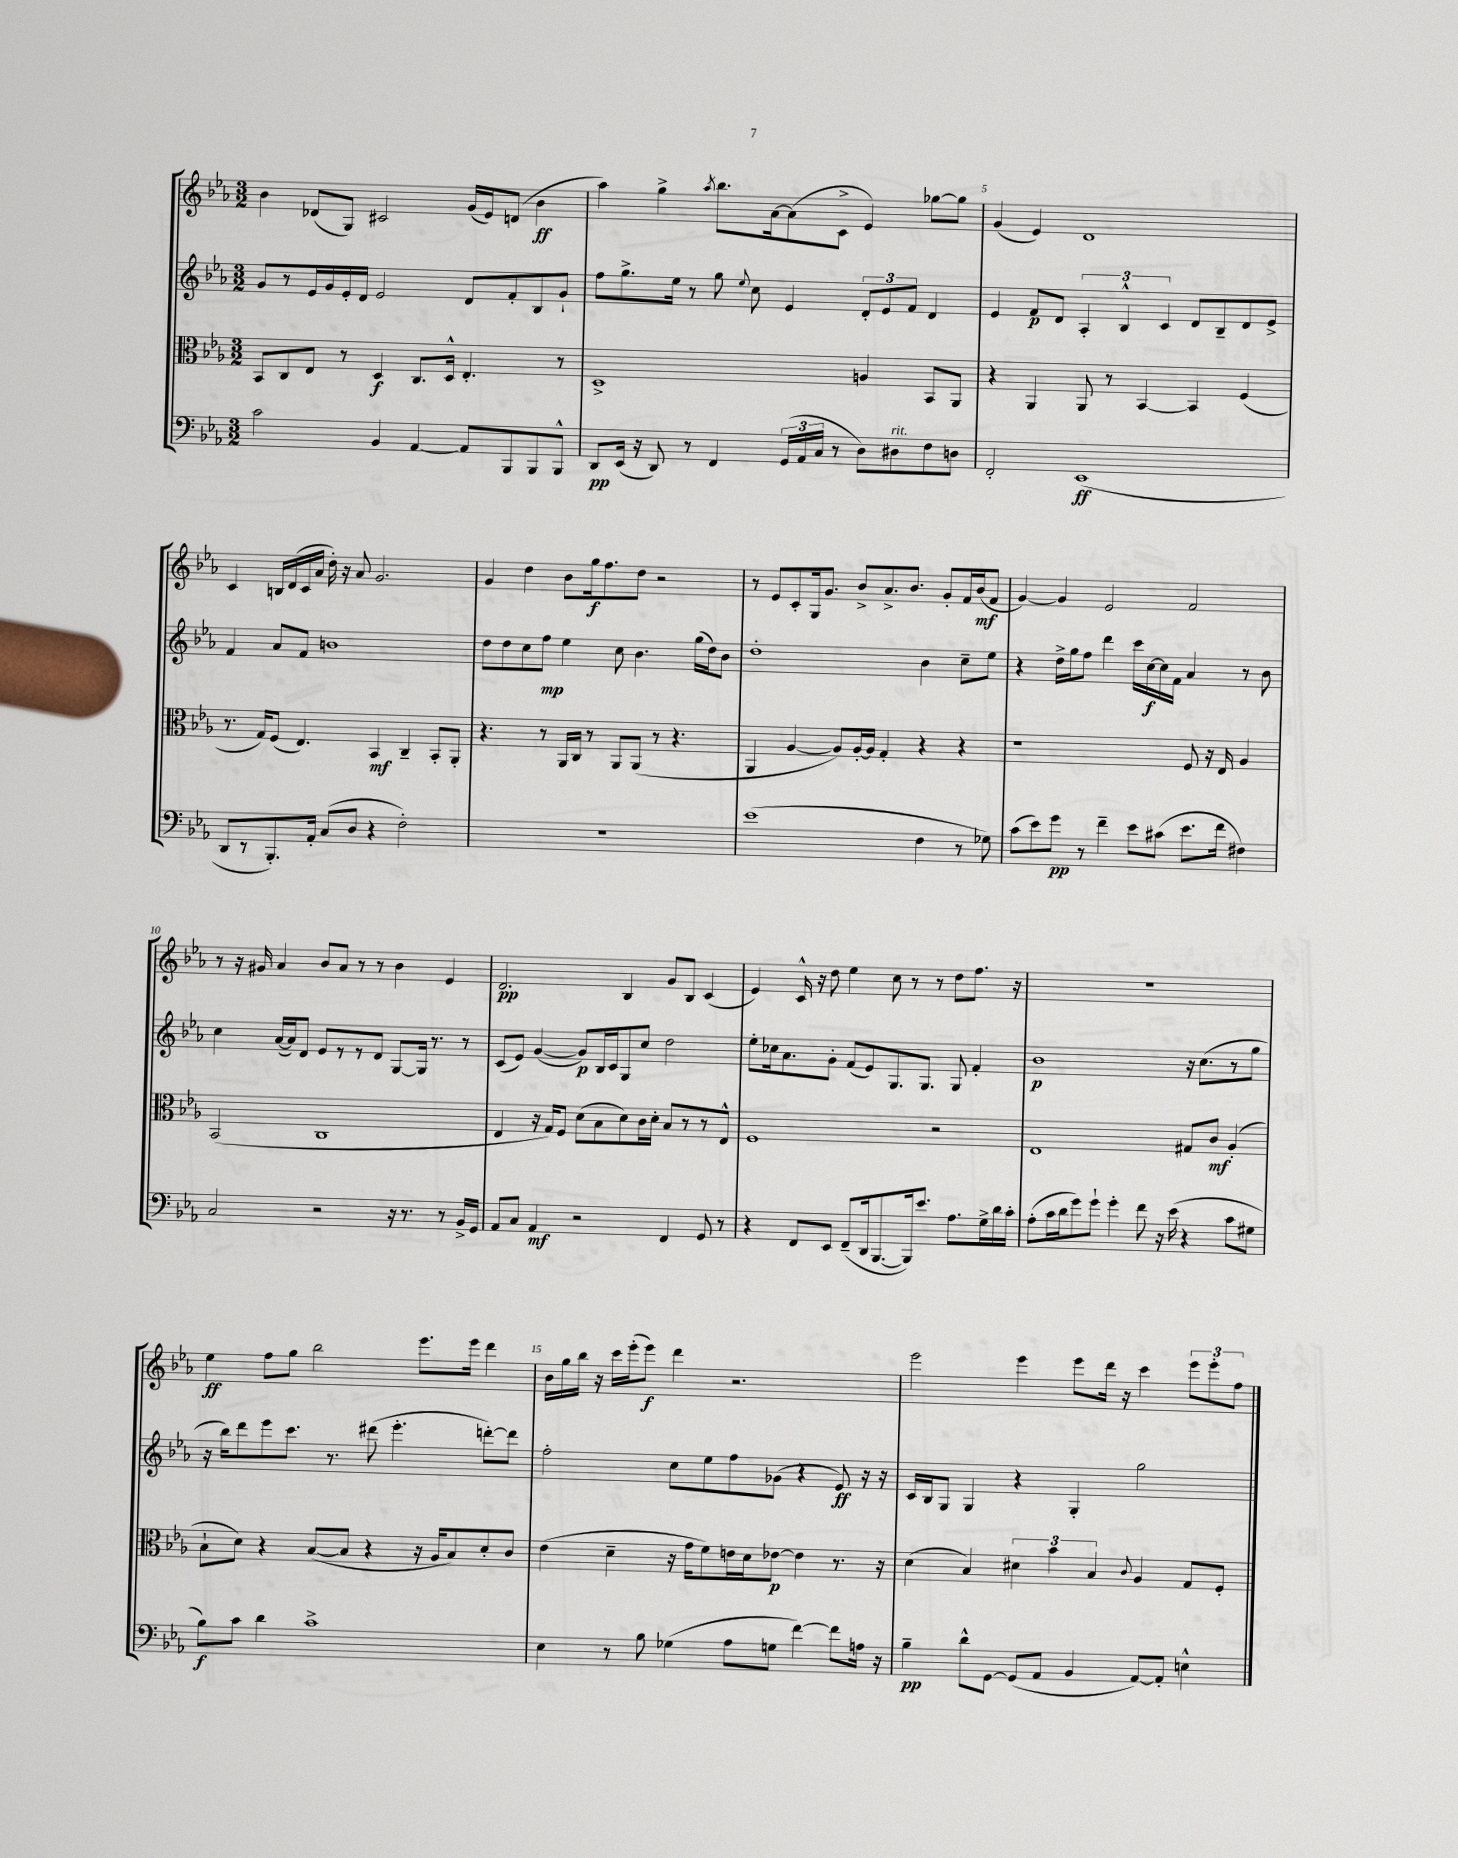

**kern	**dynam	**kern	**dynam	**kern	**dynam	**kern	**dynam
*part4	*part4	*part3	*part3	*part2	*part2	*part1	*part1
*staff4	*staff4	*staff3	*staff3	*staff2	*staff2	*staff1	*staff1
*clefF4	*	*clefC3	*	*clefG2	*	*clefG2	*
*k[b-e-a-]	*	*k[b-e-a-]	*	*k[b-e-a-]	*	*k[b-e-a-]	*
*M3/2	*	*M3/2	*	*M3/2	*	*M3/2	*
=3	=3	=3	=3	=3	=3	=3	=3
2c\	.	8BB-/L	.	8g/L	.	4b-\	.
.	.	8C/	.	8r	.	.	.
.	.	8E-/J	.	16e-/L	.	(8d-X/L	.
.	.	.	.	16g/	.	.	.
.	.	8r	.	16e-'/	.	8G/J)	.
.	.	.	.	16d/JJ	.	.	.
4BB-/	.	4D/	f	2e-/	.	2c#X/	.
[4AA-/	.	8.C/L	.	.	.	.	.
.	.	16D^^/Jk	.	.	.	.	.
8AA-/L]	.	4.E-'/	.	8d/L	.	(16g/LL	.
.	.	.	.	.	.	16e-/J)	.
8BBB-/	.	.	.	8f'/	.	(8dn/J	.
8BBB-/	.	.	.	8B-/	.	4b-\	ff
8BBB-^^/J	.	8r	.	8g`/J	.	.	.
=4	=4	=4	=4	=4	=4	=4	=4
8DD/L	pp	1D^	.	8ff\L	.	4aa-\)	.
(16EE-/Jk	.	.	.	8.gg^\	.	.	.
16r	.	.	.	.	.	.	.
8DD/)	.	.	.	.	.	4gg^\	.
.	.	.	.	16ee-\Jk	.	.	.
8r	.	.	.	8r	.	.	.
.	.	.	.	.	.	8qaa-/	.
4FF/	.	.	.	8gg\	.	8.bb-\L	.
.	.	.	.	8qqee-/	.	.	.
.	.	.	.	8cc\	.	.	.
.	.	.	.	.	.	[16a-\k	.
(24GG/LL	.	.	.	4e-/	.	(8a-\]	.
24AA-/	.	.	.	.	.	.	.
24C/JJ	.	.	.	.	.	.	.
8r	.	.	.	.	.	8c^\J	.
8D\L)	.	4An/	.	12d'/L	.	4e-/)	.
.	.	.	.	12e-/	.	.	.
!LO:TX:a:i:t=rit.	!	!	!	!	!	!	!
8D#X\	.	.	.	.	.	.	.
.	.	.	.	12f/J	.	.	.
8F\	.	8BB-/L	.	4d/	.	[8gg-X\L	.
8Dn\J	.	8AA-/J	.	.	.	8gg-\J]	.
=5	=5	=5	=5	=5	=5	=5	=5
2FF'/	.	4r	.	4e-/	.	(4g/	.
.	.	4AA-/	.	8f/L	p	4e-/)	.
.	.	.	.	8d/J	.	.	.
(1EE-	ff	8AA-/	.	6A-'/	.	1d	.
.	.	8r	.	.	.	.	.
.	.	.	.	6B-^^/	.	.	.
.	.	[4BB-/	.	.	.	.	.
.	.	.	.	6c/	.	.	.
.	.	4BB-/]	.	8d/L	.	.	.
.	.	.	.	8B-~/	.	.	.
.	.	(4F/	.	8d/	.	.	.
.	.	.	.	8e-^/J	.	.	.
!!LO:LB:g=z
=6	=6	=6	=6	=6	=6	=6	=6
8DD/L	.	8.r	.	4f/	.	4c/	.
8r	.	.	.	.	.	.	.
.	.	16G/KL)	.	.	.	.	.
8.BBB-'/)	.	(8F/J	.	8a-/L	.	16Bn/LL	.
.	.	.	.	.	.	(16d/	.
.	.	4.E-/)	.	8f/J	.	16c/	.
16AA-'/Jk	.	.	.	.	.	16a-/JJ	.
(8C/L	.	.	.	1bn	.	16dd'\)	.
.	.	.	.	.	.	16r	.
8D/J	.	.	.	.	.	8a-/	.
4r	.	4BB-/	mf	.	.	2.g/	.
2F'\)	.	4C~/	.	.	.	.	.
.	.	8BB-'/L	.	.	.	.	.
.	.	8AA-'/J	.	.	.	.	.
=7	=7	=7	=7	=7	=7	=7	=7
1.r	.	4.r	.	8dd\L	.	4g/	.
.	.	.	.	8dd\	.	.	.
.	.	.	.	8cc\	.	4dd\	.
.	.	8r	.	8ff\J	mp	.	.
.	.	16AA-/LL	.	4ee-\	.	8b-\L	.
.	.	16C/JJ	.	.	.	.	.
.	.	8r	.	.	.	16gg\k	f
.	.	.	.	.	.	8.ff\	.
.	.	8AA-/L	.	8cc\	.	.	.
.	.	(8AA-/J	.	4.b-\	.	8dd\J	.
.	.	8r	.	.	.	2r	.
.	.	4.r	.	.	.	.	.
.	.	.	.	(16gg\LL	.	.	.
.	.	.	.	16dd\J)	.	.	.
.	.	.	.	8b-\J	.	.	.
=8	=8	=8	=8	=8	=8	=8	=8
(1e-	.	4AA-/	.	1dd'	.	8r	.
.	.	.	.	.	.	8e-/L	.
.	.	[4A-/	.	.	.	8c'/	.
.	.	.	.	.	.	16G/k	.
.	.	.	.	.	.	8.g/J	.
.	.	8A-/L])	.	.	.	.	.
.	.	[16A-'/L	.	.	.	8b-^/L	.
.	.	16A-/JJ]	.	.	.	.	.
.	.	4G'/	.	.	.	8.a-^/	.
.	.	.	.	.	.	8.b-/J	.
4F\	.	4r	.	4b-\	.	.	.
.	.	.	.	.	.	8g'/L	.
8r	.	4r	.	8cc~\L	.	16f/L	.
.	.	.	.	.	.	(16b-/J	mf
8G-X\)	.	.	.	8ee-\J	.	8f/J	.
=9	=9	=9	=9	=9	=9	=9	=9
(8c\L	.	1r	.	4r	.	[4g/)	.
8e-\)	.	.	.	.	.	.	.
8g\J	pp	.	.	16dd^\LL	.	4g/]	.
.	.	.	.	16gg\J	.	.	.
8r	.	.	.	8ff\J	.	.	.
4f~\	.	.	.	4ddd\	.	2e-/	.
8e-\L	.	.	.	16ccc\LL	.	.	.
.	.	.	.	[16cc\	f	.	.
(8c#X\J	.	.	.	16cc\]	.	.	.
.	.	.	.	16f\JJ	.	.	.
8.e-\L	.	8F/	.	4a-/	.	2f/	.
.	.	16r	.	.	.	.	.
16f\Jk	.	16E-/	.	.	.	.	.
4F#X\)	.	4A-/	.	8r	.	.	.
.	.	.	.	8b-\	.	.	.
!!LO:LB:g=z
=10	=10	=10	=10	=10	=10	=10	=10
2C/	.	(2BB-/	.	4cc\	.	8r	.
.	.	.	.	.	.	16r	.
.	.	.	.	.	.	16g#X/	.
.	.	.	.	([16a-/LL	.	4a-/	.
.	.	.	.	16a-/J])	.	.	.
.	.	.	.	8d/J	.	.	.
2r	.	1C	.	8e-/L	.	8b-/L	.
.	.	.	.	8r	.	8a-/J	.
.	.	.	.	8r	.	8r	.
.	.	.	.	8d/J	.	8r	.
16r	.	.	.	[8G/L	.	4b-\	.
8.r	.	.	.	.	.	.	.
.	.	.	.	16G/Jk]	.	.	.
.	.	.	.	8.r	.	.	.
8r	.	.	.	.	.	4e-/	.
16BB-^/LL	.	.	.	8r	.	.	.
16GG/JJ	.	.	.	.	.	.	.
=11	=11	=11	=11	=11	=11	=11	=11
8AA-/L	.	4E-/	.	(8c/L	.	2.d/	pp
8C/J	.	.	.	8e-/J)	.	.	.
4AA-/	mf	16r	.	([4g/	.	.	.
.	.	16G/KL)	.	.	.	.	.
.	.	8F/J	.	.	.	.	.
2r	.	(8d\L	.	8g/L])	p	.	.
.	.	8B-\	.	16B-/L	.	.	.
.	.	.	.	16c/J	.	.	.
.	.	8d\)	.	8G/	.	4B-/	.
.	.	16c\L	.	8cc/J	.	.	.
.	.	16d'\JJ	.	.	.	.	.
4FF/	.	8B-/L	.	2dd\	.	8g/L	.
.	.	8r	.	.	.	8B-/J	.
8GG/	.	8r	.	.	.	(4c/	.
8r	.	8E-^^/J	.	.	.	.	.
=12	=12	=12	=12	=12	=12	=12	=12
4r	.	1F	.	8ee-'\L	.	4e-/)	.
.	.	.	.	16cc-X\k	.	.	.
.	.	.	.	8.a-\	.	.	.
8FF/L	.	.	.	.	.	16c^^/	.
.	.	.	.	.	.	16r	.
8EE-/J	.	.	.	8g'\J	.	8dd\	.
(8FF~/L	.	.	.	(8f/L	.	4ee-\	.
16DD/k	.	.	.	8e-/)	.	.	.
[8.BBB-/	.	.	.	.	.	.	.
.	.	.	.	8.G/	.	8cc\	.
16BBB-/k])	.	.	.	.	.	8r	.
8.e-/J	.	.	.	8.G/J	.	.	.
.	.	2r	.	.	.	8r	.
8.A-\L	.	.	.	8G/	.	8dd\L	.
.	.	.	.	4f'/	.	8.ff\J	.
16G^\L	.	.	.	.	.	.	.
16d\	.	.	.	.	.	.	.
16c'\JJ	.	.	.	.	.	16r	.
=13	=13	=13	=13	=13	=13	=13	=13
(8A-'\L	.	1E-	.	1b-	p	1.r	.
16c\L	.	.	.	.	.	.	.
16d\J	.	.	.	.	.	.	.
8g\)	.	.	.	.	.	.	.
8g`\J	.	.	.	.	.	.	.
4g'\	.	.	.	.	.	.	.
8f\	.	.	.	.	.	.	.
16r	.	.	.	.	.	.	.
(16e-\	.	.	.	.	.	.	.
4r	.	8G#X/L	.	16r	.	.	.
.	.	.	.	(8.cc\L	.	.	.
.	.	8c/J	mf	.	.	.	.
8c\L	.	(4A-'/	.	8r	.	.	.
8G#X\J	.	.	.	8gg\J	.	.	.
!!LO:LB:g=z
=14	=14	=14	=14	=14	=14	=14	=14
8B-\L)	f	8B-`\L	.	16r	.	4ee-\	ff
.	.	.	.	16bb-\KL)	.	.	.
8c\J	.	8d\J)	.	8ddd\	.	.	.
4d\	.	4r	.	8eee-\	.	8ff\L	.
.	.	.	.	8.ccc\J	.	8gg\J	.
1c^	.	([8B-/L	.	.	.	2bb-\	.
.	.	.	.	8.r	.	.	.
.	.	8B-/J]	.	.	.	.	.
.	.	4r	.	(8ddd#X\	.	.	.
.	.	.	.	4.eee-'\	.	.	.
.	.	16r	.	.	.	8.eee-\L	.
.	.	16A-/KL	.	.	.	.	.
.	.	8B-/)	.	.	.	.	.
.	.	.	.	.	.	16eee-\Jk	.
.	.	8d'/	.	[8dddn'\L)	.	4ddd\	.
.	.	8c/J	.	8ddd\J]	.	.	.
=15	=15	=15	=15	=15	=15	=15	=15
4E-\	.	(4e-\	.	2ff'\	.	16b-\LL	.
.	.	.	.	.	.	16gg\	.
.	.	.	.	.	.	16bb-\JJ	.
.	.	.	.	.	.	16r	.
8r	.	4d~\	.	.	.	16ccc\LL	.
.	.	.	.	.	.	(16eee-'\J	.
8B-\	.	.	.	.	.	8eee-\J)	f
(4G-X\	.	16r	.	8cc\L	.	4ddd\	.
.	.	16g\KL	.	.	.	.	.
.	.	8f\)	.	8ee-\	.	.	.
8A-\L	.	16en\L	.	8ff\	.	2.r	.
.	.	16d\J	.	.	.	.	.
8Gn\J	.	[8e-X\J	p	(8g-X\J	.	.	.
[4f\)	.	4e-\]	.	4r	.	.	.
8f\L]	.	8.r	.	8e-/)	ff	.	.
16An\Jk	.	.	.	16r	.	.	.
16r	.	16r	.	16r	.	.	.
=16	=16	=16	=16	=16	=16	=16	=16
4B-~\	pp	(4d\	.	16c/LL	.	2eee-\	.
.	.	.	.	16B-/J	.	.	.
.	.	.	.	8G/J	.	.	.
8d^^\L	.	4B-/)	.	4G/	.	.	.
[8GG\J	.	.	.	.	.	.	.
(8GG/L]	.	6d#X\	.	4r	.	4eee-\	.
8AA-/J	.	.	.	.	.	.	.
.	.	6b-\	.	.	.	.	.
4BB-/	.	.	.	4G'/	.	8eee-\L	.
.	.	6B-/	.	.	.	.	.
.	.	.	.	.	.	16ddd\Jk	.
.	.	.	.	.	.	16r	.
.	.	8qqc/	.	.	.	.	.
[8AA-/L)	.	4A-/	.	2gg\	.	4ccc\	.
8AA-'/J]	.	.	.	.	.	.	.
4En^^\	.	8G/L	.	.	.	12eee-\L	.
.	.	.	.	.	.	12eee-'\	.
.	.	8F'/J	.	.	.	.	.
.	.	.	.	.	.	12ff\J	.
==	==	==	==	==	==	==	==
*-	*-	*-	*-	*-	*-	*-	*-
